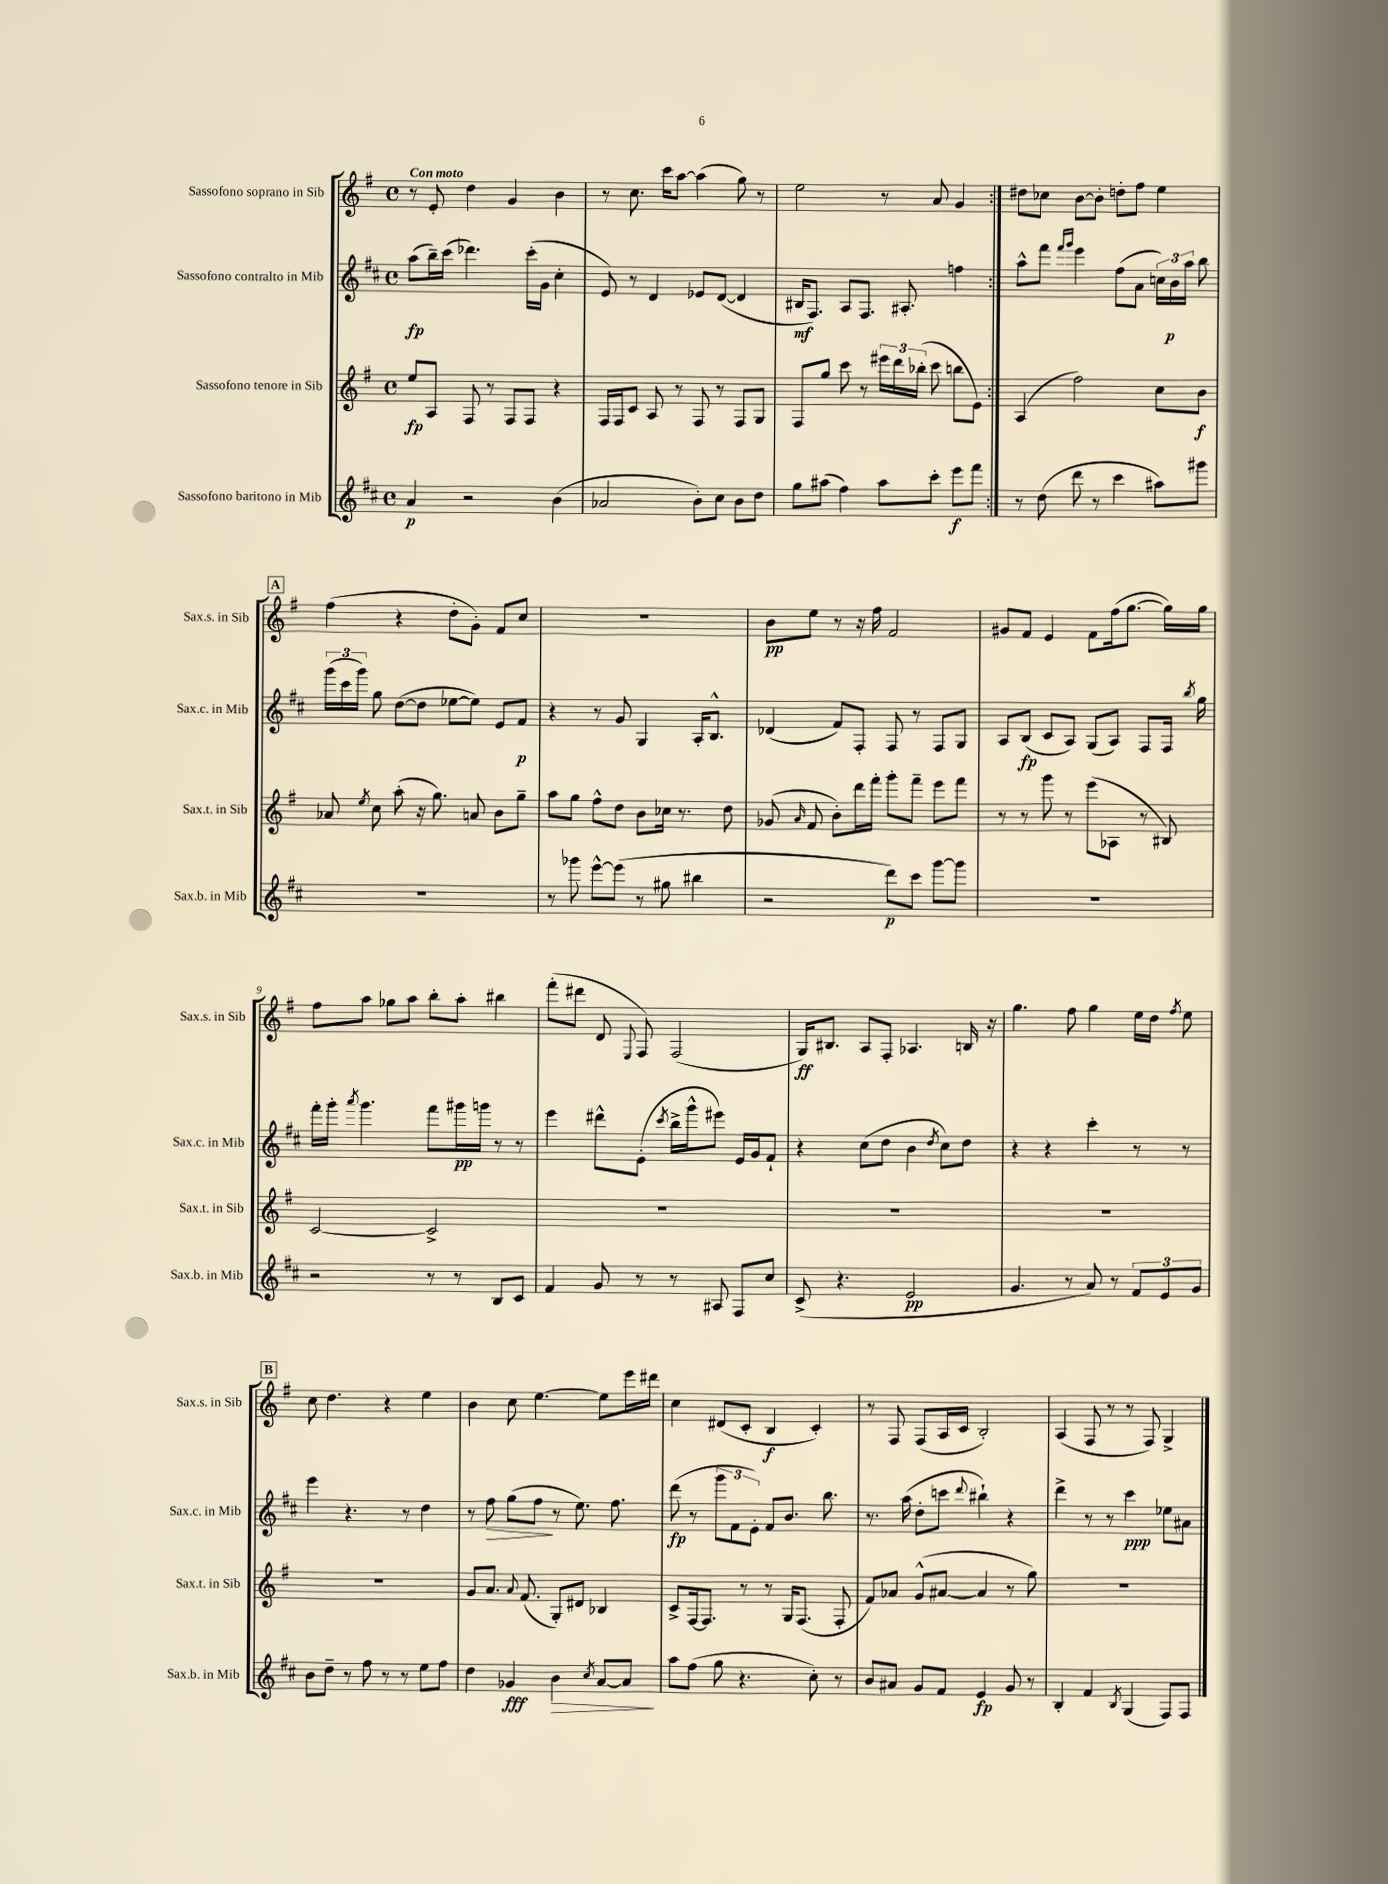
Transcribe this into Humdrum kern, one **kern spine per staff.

**kern	**kern	**kern	**kern
*staff4	*staff3	*staff2	*staff1
*clefG2	*clefG2	*clefG2	*clefG2
*k[f#c#]	*k[f#]	*k[f#c#]	*k[f#]
*M4/4	*M4/4	*M4/4	*M4/4
*met(c)	*met(c)	*met(c)	*met(c)
4a/	8ee/L	(8aa\L	8r
.	8A/J	16bb~\L)	8e'/
.	.	(16ccc#\JJ	.
2r	8F#/	4.ddd-\)	4dd\
.	8r	.	.
.	8F#/L	.	4g/
.	8F#/J	(16ccc#'\LL	.
.	.	16g\JJ	.
(4b\	4r	4cc#'\	4b\
=	=	=	=
2a-/	16F#/LL	8e/)	8r
.	16F#/J	.	.
.	8c/J	8r	8.cc\
.	8A/	4d/	.
.	.	.	16ccc\LK
.	8r	.	[8aa\J
8b'\L)	8F#/	8e-/L	(4aa\]
8cc#\J	8r	([8d/J	.
8b\L	8F#/L	4d/]	8gg\)
8dd\J	8G/J	.	8r
=	=	=	=
8gg\L	8F#/L	16B#/LK	2ee\
.	.	8.F#/J)	.
(8aa#\J	8gg/J	.	.
4ff#\)	8ccc\	8A/L	.
.	8r	8.F#/J	.
8aa#\L	24eee#\LL	.	8r
.	24ddd\	.	.
.	.	8.A#'/	.
.	(24bb-'\JJ	.	.
8ccc#'\J	8ccc\	.	8a/
8eee\L	8bb\L	4ff\	4g/
8fff#\J	8e\J)	.	.
=:|!	=:|!	=:|!	=:|!
8r	(4A/	8aa^^\L	8dd#\L
(8dd\	.	8fff#\J	8cc-\J
.	.	16qqfff#/LL	.
.	.	16qqggg/JJ	.
8ddd\	2ff#\)	4eee\	[8b\L
8r	.	.	8b'\]J
4ccc#\	.	(8ff#\L	8dd'\L
.	.	8a\J	8ff#\J
8aa#\L)	8cc\L	24cc\LL)	4ee\
.	.	24b\	.
.	.	24aa\JJ	.
8ggg#\J	8b\J	8bb\	.
=	=	=	=
1r	8a-/	(24ggg\LL	(4ff#\
.	.	24ccc#\	.
.	.	24ggg\JJ)	.
.	8qee/	.	.
.	8cc\	8gg\	.
.	(8aa'\	([8dd\L	4r
.	16r	8dd\]J	.
.	8.gg\)	.	.
.	.	[8ee-\L	8dd'\L
.	8a/	8ee-\]J)	8g'\J)
.	8b\L	8e/L	8f#/L
.	8gg~\J	8f#/J	8cc/J
=	=	=	=
8r	8aa\L	4r	1r
8ggg-\	8gg\J	.	.
[8eee^^\L	8ff#^^\L	8r	.
(8eee\]J	8dd\J	8g/	.
8r	8b\L	4G/	.
8gg#\	16cc-\Jk	.	.
.	8.r	.	.
4bb#\	.	16A'/LK	.
.	.	8.B^^/J	.
.	8dd\	.	.
=	=	=	=
2r	(8g-/	(4d-/	8b\L
.	16qqa/	.	.
.	8f#/	.	8ee\J
.	8b'\L)	8f#/L)	8r
.	16ddd\L	8F#'/J	16r
.	16fff#'\JJ	.	16ff#\
8ddd\L)	8ggg'\L	8F#/	2f#/
8ccc#\J	8fff#~\J	8r	.
[8ggg\L	8eee\L	8F#/L	.
8ggg\]J	8fff#\J	8G/J	.
=	=	=	=
1r	8r	8A/L	8g#/L
.	8r	(8B/J	8f#/J
.	8ggg\	8c#/L	4e/
.	8r	8A/J)	.
.	(8eee\L	(8G/L	8f#\L
.	8A-\J	8A/J)	(16ff#\k
.	.	.	[8.gg\J
.	8r	8F#/L	.
.	8B#/)	16F#/Jk	16gg\]LL)
.	.	8qbb/	.
.	.	16gg\	16gg\JJ
=	=	=	=
2r	[2c/	16fff#'\LL	8ff#\L
.	.	16ggg'\JJ	.
.	.	8qaaa/	.
.	.	4.ggg\	8aa\J
.	.	.	8gg-\L
.	.	.	8aa\J
8r	2c^/]	8fff#\L	8bb'\L
8r	.	16ggg#\L	8aa'\J
.	.	16ggg\JJ	.
8B/L	.	8r	4bb#\
8c#/J	.	8r	.
=	=	=	=
4f#/	1r	4eee\	(8fff#'\L
.	.	.	8ddd#\J
8g/	.	8ddd#^^\L	8d/
.	.	.	8qqE/
8r	.	(8e'\J	8F#/)
.	.	8qccc#/	.
8r	.	16bb^\LL	(2F#/
.	.	16ggg^^\J	.
8A#/	.	8eee#\J)	.
8F#/L	.	16e/LL	.
.	.	16g/J	.
8cc#/J	.	8f#`/J	.
=	=	=	=
(8c#^/	1r	4r	16G/LK)
.	.	.	8.B#/J
4.r	.	.	.
.	.	(8cc#\L	8A/L
.	.	8dd\J	8F#'/J
2e/	.	4b\	4.A-/
.	.	8qdd/	.
.	.	8cc#\L)	.
.	.	8dd\J	16B/
.	.	.	16r
=	=	=	=
4.g/	1r	4r	4.gg\
.	.	4r	.
8r	.	.	8ff#\
8a/)	.	4ccc#'\	4gg\
8r	.	.	.
12f#/L	.	8r	16ee\LL
.	.	.	16dd\JJ
12e/	.	.	.
.	.	.	8qff#/
.	.	8r	8ee\
12g/J	.	.	.
=	=	=	=
8b\L	1r	4eee\	8cc\
8dd~\J	.	.	4.dd\
8r	.	4.r	.
8ff#\	.	.	.
8r	.	.	4r
8r	.	8r	.
8ee\L	.	4dd\	4ee\
8ff#\J	.	.	.
=	=	=	=
4dd\	8g/L	8r	4b\
.	8.a/J	8ff#\	.
4g-/	.	(8gg\L	8cc\
.	8qqa/	.	.
.	(8.f#/	.	.
.	.	8ff#\J	[4.ee\
4b\	8G'/L)	8r	.
.	8d#/J	8.ee\)	.
8qcc#/	.	.	.
[8a/L	4B-/	.	8ee\]L
.	.	8.ff#\	.
8a/]J	.	.	16eee\L
.	.	.	16ddd#\JJ
=	=	=	=
8aa\L	8c^/L	(8ddd\	4cc\
(8ff#\J	[16F#/k	8r	.
.	8.F#/]J	.	.
8gg\	.	12ggg\L	(8d#/L
.	.	12f#\	.
4.r	8r	.	8c'/J
.	.	12e'\J)	.
.	8r	8f#/L	4B/
.	16G/LK	8.b/J	.
.	(8.F#/J	.	.
8cc#'\)	.	.	4c'/)
.	.	8.bb\	.
8r	8F#'/	.	.
=	=	=	=
8b/L	8f#/L)	8.r	8r
8a#/J	8a-/J	.	8F#/
.	.	(16aa\	.
8g/L	(8g^^/L	8dd'\L	(8F#/L
8f#/J	[8a#/J	8ccc\J	16A/L
.	.	.	16c/JJ
.	.	8qqddd/	.
4e/	4a#/]	4bb#`\)	2B'/)
8g/	8r	4r	.
8r	8gg\)	.	.
=	=	=	=
4B'/	1r	4ddd^\	(4A/
4f#/	.	8r	8F#/
.	.	8r	8r
8qB/	.	.	.
(4G/	.	4ccc#\	8r
.	.	.	8F#/)
8F#/L)	.	8ee-\L	4G^/
8F#/J	.	8a#\J	.
==	==	==	==
*-	*-	*-	*-
